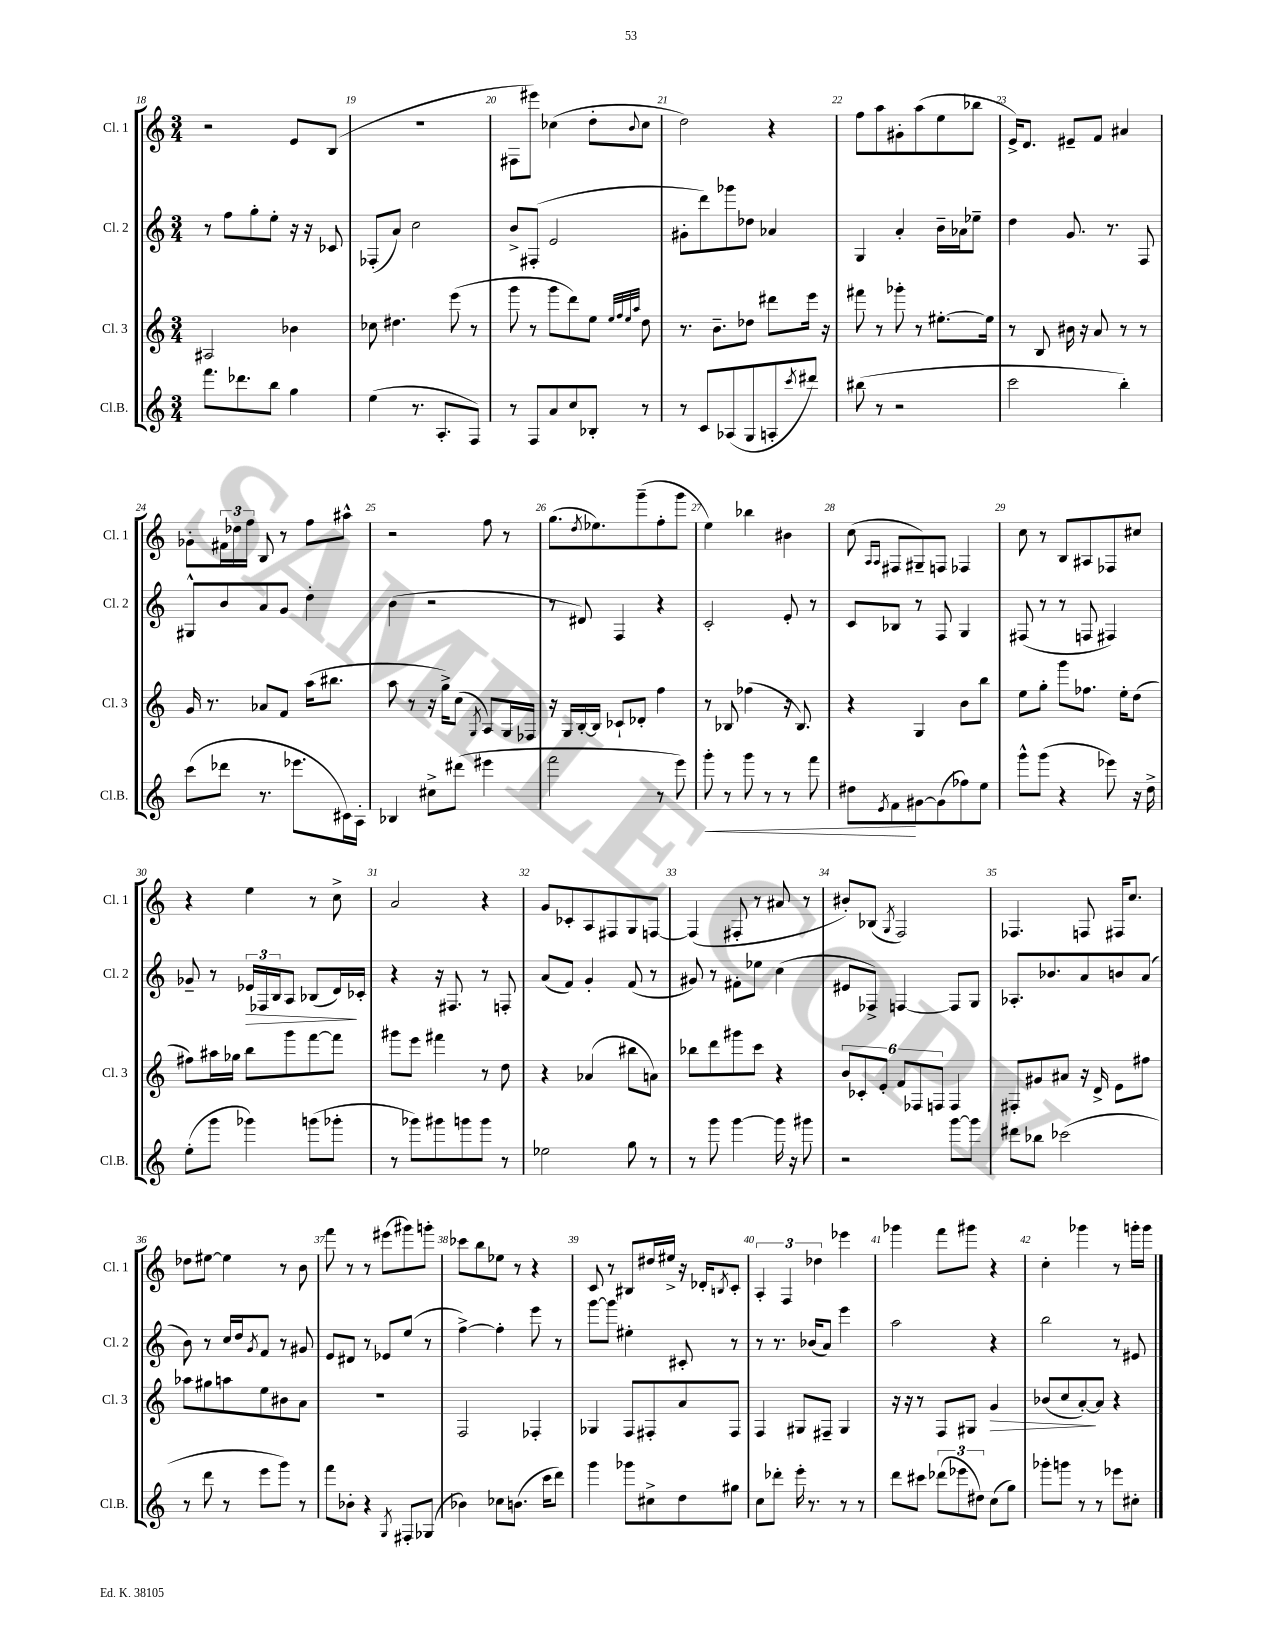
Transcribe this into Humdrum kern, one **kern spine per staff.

**kern	**dynam	**kern	**dynam	**kern	**dynam	**kern
*part4	*part4	*part3	*part3	*part2	*part2	*part1
*staff4	*staff4	*staff3	*staff3	*staff2	*staff2	*staff1
*I"Cl.B.	*	*I"Cl. 3	*	*I"Cl. 2	*	*I"Cl. 1
*I'Cl.B.	*	*I'Cl. 3	*	*I'Cl. 2	*	*I'Cl. 1
*clefG2	*	*clefG2	*	*clefG2	*	*clefG2
*k[]	*	*k[]	*	*k[]	*	*k[]
*M3/4	*	*M3/4	*	*M3/4	*	*M3/4
=18	=18	=18	=18	=18	=18	=18
8.fff\L	.	2A#X/	.	8r	.	2r
.	.	.	.	8ff\L	.	.
8.ddd-X\	.	.	.	.	.	.
.	.	.	.	8gg'\	.	.
8bb\J	.	.	.	8ee'\J	.	.
4gg\	.	4b-X\	.	16r	.	8e/L
.	.	.	.	16r	.	.
.	.	.	.	8c-X/	.	(8B/J
=19	=19	=19	=19	=19	=19	=19
(4ee\	.	8cc-X\	.	(8F-X'/L	.	2.r
.	.	4.dd#X\	.	8a/J)	.	.
8.r	.	.	.	2cc\	.	.
8.A'/L	.	.	.	.	.	.
.	.	(8eee\	.	.	.	.
8F/J)	.	8r	.	.	.	.
=20	=20	=20	=20	=20	=20	=20
8r	.	8ggg\	.	8b^/L	.	8F#X\L
8F/L	.	8r	.	(8F#X'/J	.	8eee#X\J)
8a/	.	8ggg\L	.	2e/	.	(4cc-X\
8cc/	.	8ddd\)	.	.	.	.
8B-X'/J	.	8ee\J	.	.	.	8dd'\L
.	.	32qqee/LLL	.	.	.	.
.	.	32qqff/	.	.	.	.
.	.	32qqee/	.	.	.	.
.	.	32qqaa/JJJ	.	.	.	8qqb/
8r	.	8dd\	.	.	.	8cc-\J
=21	=21	=21	=21	=21	=21	=21
8r	.	8.r	.	8g#X'\L	.	2dd\)
8c/L	.	.	.	8ddd\)	.	.
.	.	8.b~\L	.	.	.	.
(8A-X/	.	.	.	8ggg-X\	.	.
8G/	.	8dd-X\J	.	8dd-X\J	.	.
8An'/	.	8ddd#X\L	.	4a-X/	.	4r
8qccc/	.	.	.	.	.	.
8ddd#X/J)	.	16eee\Jk	.	.	.	.
.	.	16r	.	.	.	.
=22	=22	=22	=22	=22	=22	=22
(8bb#X\	.	8fff#X\	.	4G/	.	8ff\L
8r	.	8r	.	.	.	8aa\
2r	.	8ggg-X'\	.	4a'/	.	8g#X'\
.	.	8r	.	.	.	(8aa\
.	.	[8.ee#X'\L	.	16b~\LL	.	8ee\
.	.	.	.	16a-X\J	.	.
.	.	.	.	8ee-X~\J	.	8bb-X\J
.	.	16ee#\Jk]	.	.	.	.
=23	=23	=23	=23	=23	=23	=23
2ccc\	.	8r	.	4dd\	.	16e^/KL)
.	.	.	.	.	.	8.d/J
.	.	8B/	.	.	.	.
.	.	16b#X\	.	8.g/	.	8e#X~/L
.	.	16r	.	.	.	.
.	.	8a/	.	.	.	8f/J
.	.	.	.	8.r	.	.
4bb'\)	.	8r	.	.	.	4a#X/
.	.	8r	.	8F/	.	.
!!LO:LB:g=z
=24	=24	=24	=24	=24	=24	=24
(8ccc\L	.	16g/	.	8G#X^^/L	.	8g-X'\L
.	.	8.r	.	.	.	.
8ddd-X\J	.	.	.	8b/	.	24f#X\L
.	.	.	.	.	.	24dd-X\
.	.	.	.	.	.	24ff\JJ
8.r	.	8a-X/L	.	8a/	.	8B/
.	.	8f/J	.	8g/J	.	8r
8.eee-X\L	.	.	.	.	.	.
.	.	(16aa\KL	.	4dd'\	.	8ff\L
.	.	8.bb#X\J	.	.	.	.
16c#X\L)	.	.	.	.	.	8aa#X^^\J
16A'\JJ	.	.	.	.	.	.
=25	=25	=25	=25	=25	=25	=25
4B-X/	.	8aa\	.	(4b\	.	2r
.	.	8r	.	.	.	.
8cc#X^\L	.	16r	.	2r	.	.
.	.	16gg^\KL)	.	.	.	.
(8ddd#X\J	.	(8cc\J	.	.	.	.
.	.	8qG/	.	.	.	.
4eee#X\	.	8A/L)	.	.	.	8ff\
.	.	16G/L	.	.	.	8r
.	.	16F-X/JJ	.	.	.	.
=26	=26	=26	=26	=26	=26	=26
2fff\	.	16r	.	8r	.	(8.gg\L
.	.	16G/LL	.	.	.	.
.	.	[16B'/	.	8d#X/)	.	.
.	.	.	.	.	.	8qdd/
.	.	16B/JJ]	.	.	.	8.ee-X\)
.	.	8c-X`/L	.	4F/	.	.
.	.	8d-X'/J	.	.	.	(8ggg~\
8r	.	4ff\	.	4r	.	8ff'\
8eee\)	.	.	.	.	.	8ggg\J
=27	=27	=27	=27	=27	=27	=27
!	!LO:HP:b	!	!	!	!	!
8ggg'\	<	8r	.	2c'/	.	4ee\)
8r	.	8B-X/	.	.	.	.
8ggg\	.	(4ff-X\	.	.	.	4bb-X\
8r	.	.	.	.	.	.
8r	.	16r	.	8e'/	.	4b#X\
.	.	8.B-/)	.	.	.	.
8fff\	.	.	.	8r	.	.
=28	=28	=28	=28	=28	=28	=28
8dd#X\L	.	4r	.	8c/L	.	(8cc\
.	.	.	.	.	.	16qqA/LL
8qe/	.	.	.	.	.	16qqA/JJ
8f\	.	.	.	8B-X/J	.	8F#X/L
[8g#X\	[	4G/	.	8r	.	8G#X~/)
(8g#\]	.	.	.	8F/	.	8Fn/J
8ff-X\)	.	8b\L	.	4G/	.	4F-X/
8ee\J	.	8bb\J	.	.	.	.
=29	=29	=29	=29	=29	=29	=29
8ggg^^\L	.	8ee\L	.	(8F#X/	.	8cc\
(8ggg\J	.	8gg'\J	.	8r	.	8r
4r	.	8ggg\L	.	8r	.	8B/L
.	.	8.ff-X\J	.	8Fn/	.	8A#X/
8eee-X\)	.	.	.	4F#X/)	.	8F-X/
.	.	16ee'\KL	.	.	.	.
16r	.	(8dd\J	.	.	.	8cc#X/J
16dd^\	.	.	.	.	.	.
!!LO:LB:g=z
=30	=30	=30	=30	=30	=30	=30
(8ee'\L	.	8ff#X\L)	.	8g-X~/	.	4r
8ggg\J	.	16aa#X\L	.	8r	.	.
.	.	16gg-X\JJ	.	.	.	.
!	!	!	!	!	!LO:HP:b	!
4ggg-X\)	.	8bb\L	.	24e-X/LL	>	4ee\
.	.	.	.	24F-X/	.	.
.	.	.	.	24B/J	.	.
.	.	8ggg\	.	8A/J	.	.
(8gggn\L	.	[8fff\	.	(8B-X/L	.	8r
8ggg-X'\J	.	8fff\J]	.	16d/L)	.	8cc^\
.	.	.	.	16c-X'/JJ	]	.
=31	=31	=31	=31	=31	=31	=31
8r	.	8ggg#X\L	.	4r	.	2a/
8ggg-X\L)	.	8eee\J	.	.	.	.
8ggg#X\	.	4fff#X\	.	16r	.	.
.	.	.	.	8.F#X/	.	.
8gggn\	.	.	.	.	.	.
8ggg\J	.	8r	.	8r	.	4r
8r	.	8dd\	.	8Fn'/	.	.
=32	=32	=32	=32	=32	=32	=32
2ee-X\	.	4r	.	(8a/L	.	8g/L
.	.	.	.	8f/J)	.	8c-X'/
.	.	(4a-X/	.	4g'/	.	8A/
.	.	.	.	.	.	8F#X/
8gg\	.	8bb#X\L	.	(8f/	.	8G/
8r	.	8an\J)	.	8r	.	[8Fn/J
=33	=33	=33	=33	=33	=33	=33
8r	.	8bb-X\L	.	8g#X/)	.	(4F/]
8ggg\	.	8ddd\	.	8r	.	.
[4ggg\	.	8ggg#X\	.	8f#X'\L	.	8F#X'/
.	.	8ccc\J	.	8ee-X\J	.	8r
16ggg\]	.	4r	.	(4cc\	.	8a#X/
16r	.	.	.	.	.	.
8ggg#X\	.	.	.	.	.	8r
=34	=34	=34	=34	=34	=34	=34
2r	.	12b/L	.	8e#X/L	.	8b#X'/L)
.	.	12c-X'/	.	.	.	.
.	.	.	.	8F-X^/J)	.	(8B-X/J
.	.	12e'/J	.	.	.	.
.	.	.	.	.	.	8qG/
.	.	12f/L	.	[4Fn/	.	2F/)
.	.	12F-X/	.	.	.	.
.	.	12Fn/J	.	.	.	.
[8ggg\L	.	4F/	.	8F/L]	.	.
8ggg\J]	.	.	.	8G/J	.	.
=35	=35	=35	=35	=35	=35	=35
8ddd#X\L	.	8F#X'/L	.	8.A-X'/L	.	4.F-X/
8bb-X\J	.	8g#X/	.	.	.	.
.	.	.	.	8.b-X/	.	.
(2ccc-X\	.	8a#X/J	.	.	.	.
.	.	16r	.	8a/	.	8Fn/
.	.	16d^/	.	.	.	.
.	.	8e\L	.	8bn/	.	16F#X/KL
.	.	.	.	.	.	8.cc/J
.	.	8ff#X\J	.	(8a/J	.	.
!!LO:LB:g=z
=36	=36	=36	=36	=36	=36	=36
8r	.	8aa-X\L	.	8b\)	.	8dd-X\L
8ddd\	.	8gg#X\	.	8r	.	[8ee#X\J
8r	.	8aan\	.	16cc/LL	.	4ee#\]
.	.	.	.	16dd/J	.	.
.	.	.	.	8qg/	.	.
8eee\L	.	8ee\	.	8f/J	.	.
8ggg\J)	.	8b#X\	.	8r	.	8r
8r	.	8a\J	.	8g#X/	.	8b\
=37	=37	=37	=37	=37	=37	=37
8fff\L	.	2.r	.	8e/L	.	8fff\
8b-X'\J	.	.	.	8d#X/J	.	8r
4r	.	.	.	8r	.	8r
.	.	.	.	8e-X/L	.	(8eee#X\L
8qG/	.	.	.	.	.	.
8F#X'/L	.	.	.	(8ee/J	.	8ggg#X\)
(8G-X/J	.	.	.	8r	.	8gggn'\J
=38	=38	=38	=38	=38	=38	=38
4b-X\)	.	2F/	.	[4ff^\)	.	8ccc-X\L
.	.	.	.	.	.	8bb\
8cc-X\L	.	.	.	4ff'\]	.	8ee-X\J
(8.bn\J	.	.	.	.	.	8r
.	.	4F-X'/	.	8eee\	.	4r
16ccc\KL	.	.	.	.	.	.
8ddd\J)	.	.	.	8r	.	.
=39	=39	=39	=39	=39	=39	=39
4ggg\	.	4G-X/	.	[8ggg\L	.	8c/
.	.	.	.	8ggg\J]	.	8r
8ggg-X\L	.	8F/L	.	4ee#X'\	.	8B#X/L
8cc#X^\	.	8F#X'/	.	.	.	16dd#X/L
.	.	.	.	.	.	16ee#X^/JJ
8dd\	.	8a/	.	8c#X'/	.	16r
.	.	.	.	.	.	16d-X'/KL
.	.	.	.	.	.	8qBn/
8gg#X\J	.	8F#/J	.	8r	.	8c'/J
=40	=40	=40	=40	=40	=40	=40
8cc\L	.	4F/	.	8r	.	6A'/
8ddd-X'\J	.	.	.	8.r	.	.
.	.	.	.	.	.	6F/
16eee'\	.	8G#X/L	.	.	.	.
8.r	.	.	.	(16b-X/KL	.	.
.	.	.	.	.	.	6dd-X\
.	.	8F#X~/J	.	8a/J)	.	.
8r	.	4G#/	.	4eee\	.	4eee-X\
8r	.	.	.	.	.	.
=41	=41	=41	=41	=41	=41	=41
8ddd\L	.	16r	.	2aa\	.	4ggg-X\
.	.	16r	.	.	.	.
8ccc#X\J	.	8r	.	.	.	.
(12ddd-X\L	.	8F/L	.	.	.	8fff\L
12eee-X\	.	.	.	.	.	.
.	.	8G#X/J	.	.	.	8ggg#X\J
12dd#X\J)	.	.	.	.	.	.
!	!	!	!LO:HP:b	!	!	!
(8cc\L	.	4g/	>	4r	.	4r
8gg\J)	.	.	.	.	.	.
=42	=42	=42	=42	=42	=42	=42
8ggg-X'\L	.	(8b-X/L	.	2bb\	.	4cc'\
8gggn\J	.	8cc/	.	.	.	.
8r	.	[8a'/)	.	.	.	4ggg-X\
8r	.	8a/J]	]	.	.	.
8eee-X\L	.	4r	.	8r	.	8r
8cc#X'\J	.	.	.	8e#X/	.	16gggn'\LL
.	.	.	.	.	.	16ggg\JJ
==	==	==	==	==	==	==
*-	*-	*-	*-	*-	*-	*-
